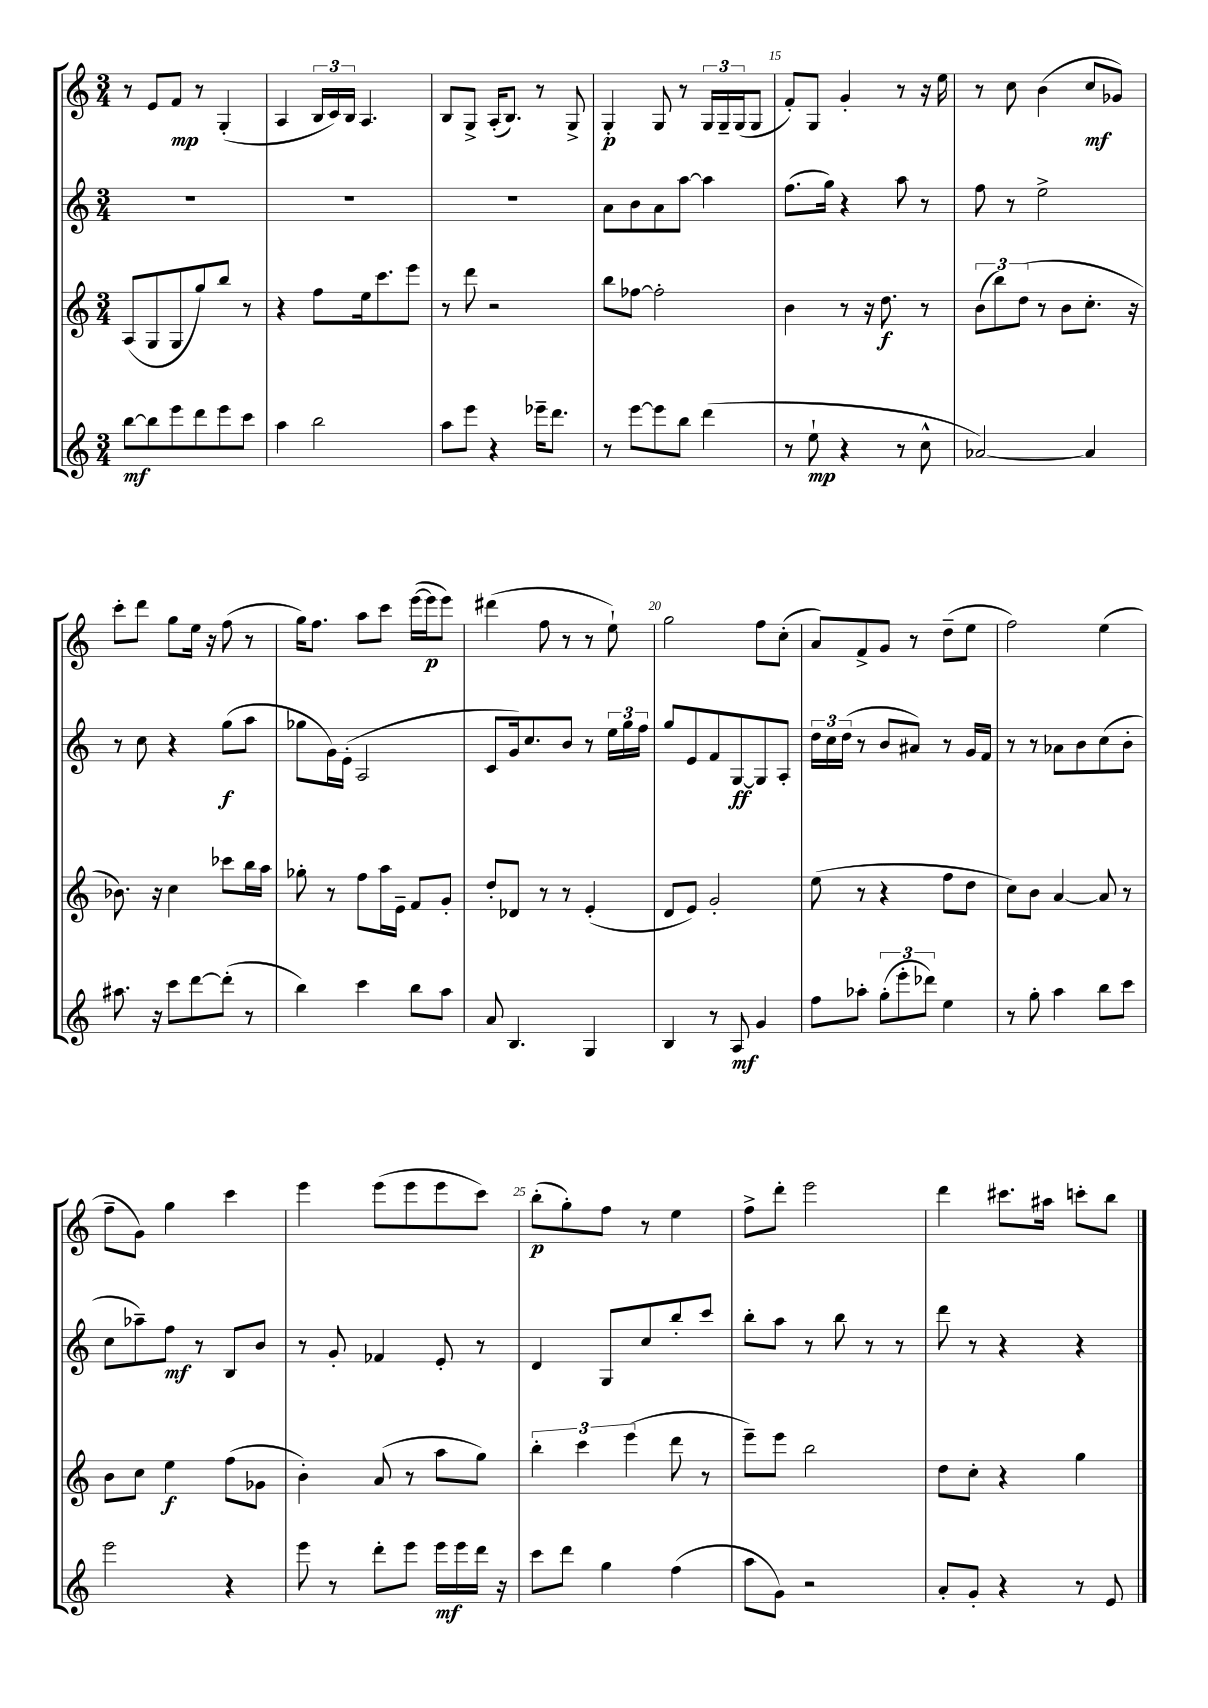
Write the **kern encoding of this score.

**kern	**kern	**kern	**kern
*staff4	*staff3	*staff2	*staff1
*clefG2	*clefG2	*clefG2	*clefG2
*k[]	*k[]	*k[]	*k[]
*M3/4	*M3/4	*M3/4	*M3/4
[8bb	(8A	2.r	8r
8bb]	8G	.	8e
8eee	8G	.	8f
8ddd	8gg)	.	8r
8eee	8bb	.	(4G'
8ccc	8r	.	.
=	=	=	=
4aa	4r	2.r	4A
2bb	8ff	.	24B
.	.	.	24c)
.	.	.	24B
.	16ee	.	4.A
.	8.ccc	.	.
.	8eee	.	.
=	=	=	=
8aa	8r	2.r	8B
8eee	8ddd	.	8G^
4r	2r	.	(16A'
.	.	.	8.B)
16eee-~	.	.	8r
8.ddd	.	.	.
.	.	.	8G^
=	=	=	=
8r	8bb	8a	4G'
[8eee	[8ff-	8b	.
8eee]	2ff-']	8a	8G
8bb	.	[8aa	8r
(4ddd	.	4aa]	24G
.	.	.	24G~
.	.	.	(24G
.	.	.	8G
=	=	=	=
8r	4b	(8.ff	8f')
8ee`	.	.	8G
.	.	16gg)	.
4r	8r	4r	4g'
.	16r	.	.
.	8.dd	.	.
8r	.	8aa	8r
8cc^^	8r	8r	16r
.	.	.	16ee
=	=	=	=
[2a-)	(12b	8ff	8r
.	12bb)	.	.
.	.	8r	8cc
.	(12dd	.	.
.	8r	2ee^	(4b
.	8b	.	.
4a-]	8.cc'	.	8cc
.	.	.	8g-)
.	16r	.	.
=	=	=	=
8.aa#	8.b-)	8r	8ccc'
.	.	8cc	8ddd
16r	16r	.	.
8ccc	4cc	4r	8gg
[8ddd	.	.	16ee
.	.	.	16r
(8ddd']	8ccc-	(8gg	(8ff
8r	16bb	8aa	8r
.	16aa	.	.
=	=	=	=
4bb)	8gg-'	8gg-	16gg)
.	.	.	8.ff
.	8r	16g)	.
.	.	(16e'	.
4ccc	8ff	2A	8aa
.	16aa	.	8ccc
.	16e~	.	.
8bb	8f	.	([16eee
.	.	.	16eee]
8aa	8g'	.	8eee)
=	=	=	=
8a	8dd'	8c	(4ddd#
4.B	8d-	16g)	.
.	.	8.cc	.
.	8r	.	8ff
.	8r	8b	8r
4G	(4e'	8r	8r
.	.	24ee	8ee`)
.	.	24gg	.
.	.	24ff	.
=	=	=	=
4B	8d	8gg	2gg
.	8e)	8e	.
8r	2g'	8f	.
8A	.	[8G	.
4g	.	8G]	8ff
.	.	8A'	(8cc'
=	=	=	=
8ff	(8ee	24dd	8a)
.	.	24cc	.
.	.	(24dd	.
8aa-'	8r	8r	8f^
(12gg'	4r	8b	8g
12eee'	.	.	.
.	.	8a#)	8r
12ddd-)	.	.	.
4ee	8ff	8r	(8dd~
.	8dd	16g	8ee
.	.	16f	.
=	=	=	=
8r	8cc)	8r	2ff)
8gg'	8b	8r	.
4aa	[4a	8a-	.
.	.	8b	.
8bb	8a]	(8cc	(4ee
8ccc	8r	8b'	.
=	=	=	=
2eee	8b	8cc	8ff~
.	8cc	8aa-~)	8g)
.	4ee	8ff	4gg
.	.	8r	.
4r	(8ff	8B	4ccc
.	8g-	8b	.
=	=	=	=
8eee	4b')	8r	4eee
8r	.	8g'	.
8ddd'	(8a	4f-	(8eee
8eee	8r	.	8eee
16eee	8aa	8e'	8eee
16eee	.	.	.
16ddd	8gg)	8r	8ccc)
16r	.	.	.
=	=	=	=
8ccc	6bb'	4d	(8bb'
8ddd	.	.	8gg')
.	6ccc	.	.
4gg	.	8G	8ff
.	(6eee	.	.
.	.	8cc	8r
(4ff	8ddd	8bb'	4ee
.	8r	8ccc	.
=	=	=	=
8aa	8eee~)	8bb'	8ff^
8g)	8eee	8aa	8ddd'
2r	2bb	8r	2eee
.	.	8bb	.
.	.	8r	.
.	.	8r	.
=	=	=	=
8a'	8dd	8ddd	4ddd
8g'	8cc'	8r	.
4r	4r	4r	8.ccc#
.	.	.	16aa#
8r	4gg	4r	8ccc'
8e	.	.	8bb
==	==	==	==
*-	*-	*-	*-
